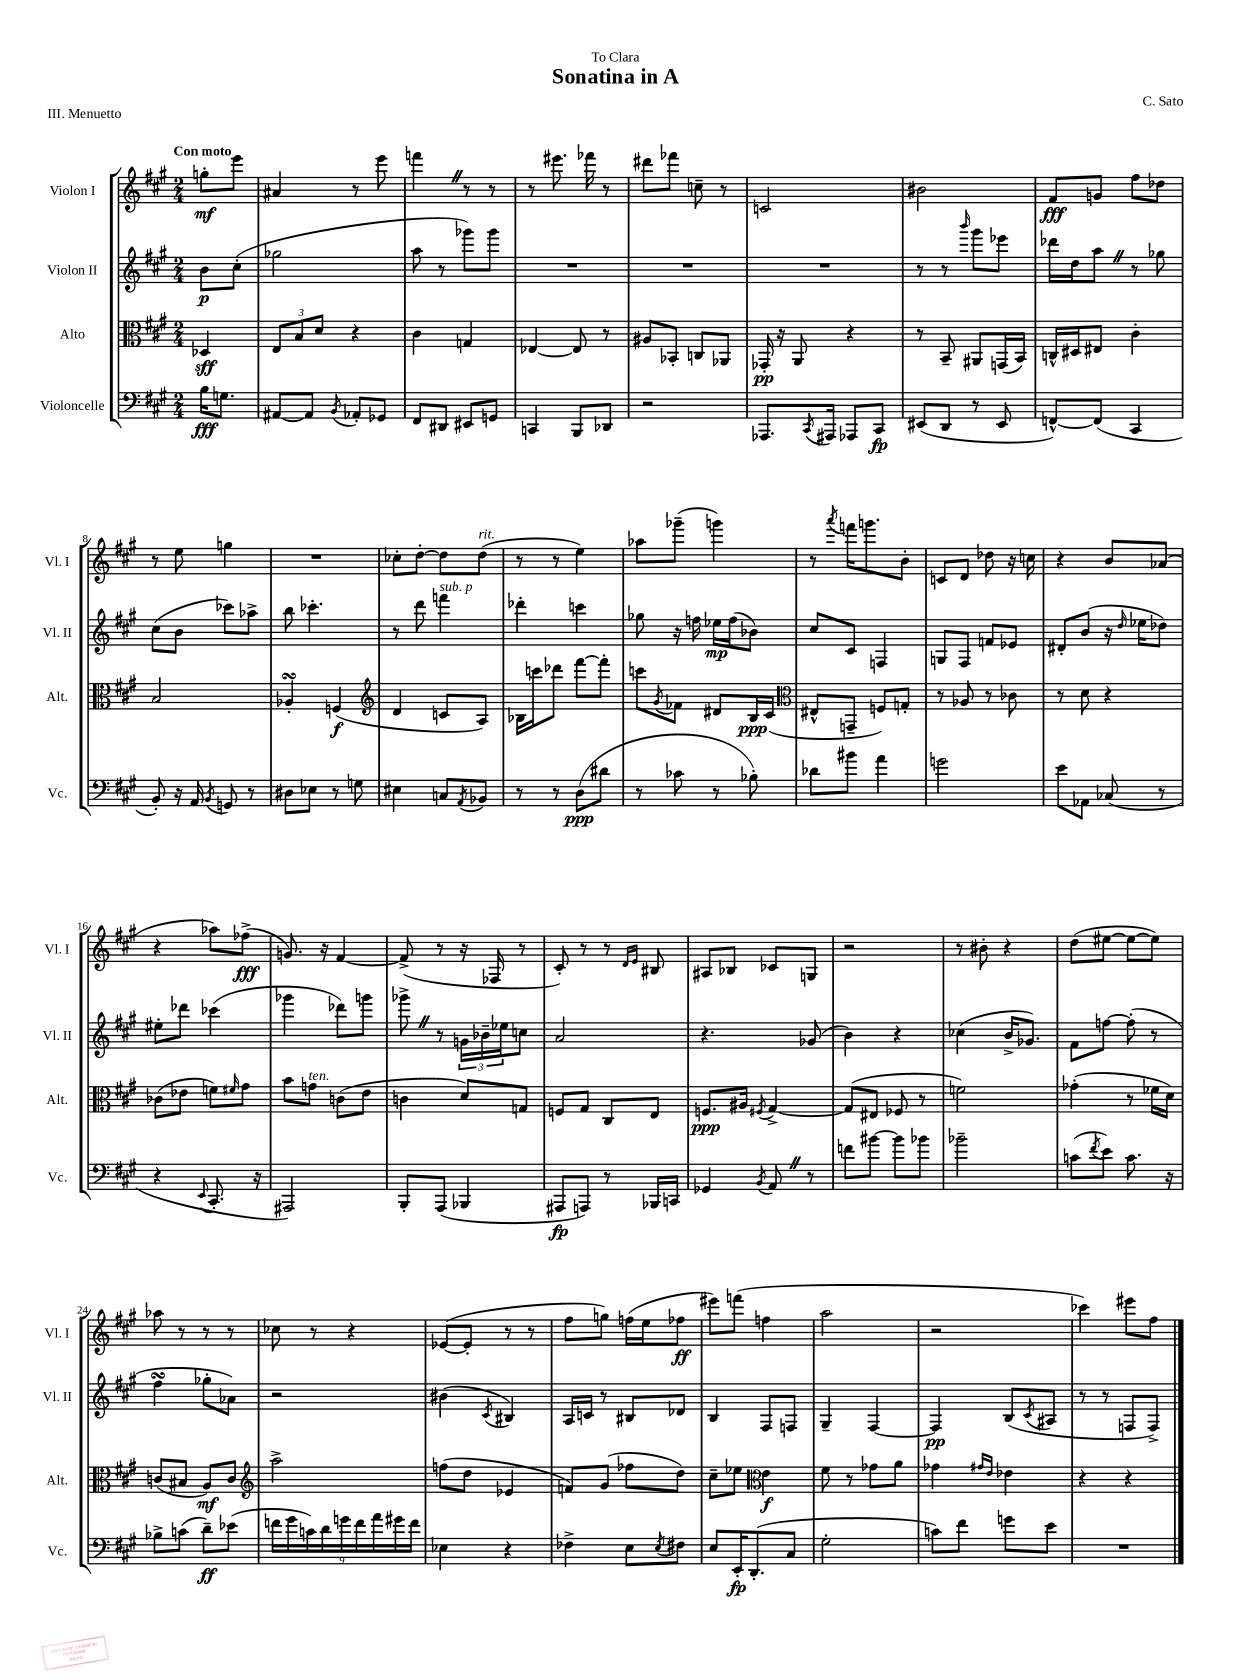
\header { title = "Sonatina in A" composer = "C. Sato" dedication = "To Clara" piece = "III. Menuetto" }
<<
\new StaffGroup <<
\new Staff = "s0" \with { instrumentName = "Violon I" shortInstrumentName = "Vl. I" } {
    \clef treble \key a \major \numericTimeSignature \time 2/4 \partial 4 \tempo "Con moto"
    g''8-.\mf e'''8 |
    ais'4 r8 e'''8 |
    f'''4 \once \override BreathingSign.text = \markup { \musicglyph "scripts.caesura.straight" } \breathe r8 r8 |
    r8 eis'''8. fes'''16 r8 |
    dis'''8 fes'''8 c''8-- r8 |
    c'2 |
    bis'2 |
    fis'8\fff g'8 fis''8 des''8 |
    r8 e''8 g''4 |
    R2 |
    ces''8-. d''8~-. d''8 d''8^\markup { \italic "rit." }( |
    r8 r8 e''4) |
    aes''8 ges'''8--( g'''4) |
    r8 \acciaccatura { a'''8 } f'''16 g'''8. b'8-. |
    c'8 d'8 des''8 r16 c''16 |
    r4 b'8 aes'8( |
    r4 aes''8) fes''8->\fff( |
    g'8.) r16 fis'4~ |
    fis'8->( r8 r16 fes16 r8 |
    cis'8-.) r8 r8 \grace { d'16 e'16 } bis8 |
    ais8 bes8 ces'8 g8 |
    r2 |
    r8 bis'8-. r4 |
    d''8( eis''8~ eis''8~ eis''8) |
    aes''8 r8 r8 r8 |
    ces''8 r8 r4 |
    ees'8~( ees'8-. r8 r8 |
    fis''8 g''8) f''16( e''16 fes''8\ff |
    eis'''8) f'''8( f''4 |
    a''2 |
    r2 |
    ces'''4) eis'''8 fis''8 \bar "|." |
}
\new Staff = "s1" \with { instrumentName = "Violon II" shortInstrumentName = "Vl. II" } {
    \clef treble \key a \major \numericTimeSignature \time 2/4 \partial 4
    b'8\p cis''8-.( |
    ges''2 |
    a''8 r8 ges'''8) ges'''8 |
    R2 |
    R2 |
    R2 |
    r8 r8 \grace { b'''16 } gis'''8 ees'''8 |
    des'''16 d''16 a''8 \once \override BreathingSign.text = \markup { \musicglyph "scripts.caesura.straight" } \breathe r8 ges''8 |
    cis''8( b'8 ces'''8) aes''8-> |
    b''8 ces'''4.-. |
    r8 d'''8 f'''4^\markup { \italic "sub. p" } |
    des'''4-. c'''4 |
    ges''8 r16 f''16 ees''16\mp f''16( bes'8) |
    cis''8 cis'8 f4 |
    g8 fis8 f'8 ees'8 |
    dis'8-. b'8( r16 \grace { d''16 } ees''16 des''8) |
    eis''8-. des'''8 ces'''4( |
    ges'''4 des'''8) g'''8 |
    ges'''8-> \once \override BreathingSign.text = \markup { \musicglyph "scripts.caesura.straight" } \breathe r8 \tuplet 3/2 { g'16 bes'16-- ees''16 } c''8 |
    a'2 |
    r4. ges'8( |
    b'4) r4 |
    ces''4( b'16-> ges'8.) |
    fis'8 f''8~ f''8-.( r8 |
    fis''4\turn ges''8-. aes'8) |
    r2 |
    bis'4( \acciaccatura { cis'8 } bis4) |
    a16 c'16 r8 bis8 des'8 |
    b4 fis8 f8 |
    gis4-- fis4~ |
    fis4\pp b8( \acciaccatura { cis'8 } ais8 |
    r8 r8 f8 f8->) \bar "|." |
}
\new Staff = "s2" \with { instrumentName = "Alto" shortInstrumentName = "Alt." } {
    \clef alto \key a \major \numericTimeSignature \time 2/4 \partial 4
    des4\sff |
    \tuplet 3/2 { e8 b8 d'8 } r4 |
    cis'4 g4 |
    ees4~ ees8 r8 |
    ais8 bes,8-. c8 aes,8 |
    ges,16-.\pp r16 a,8 r4 |
    r8 b,8-- ais,8 g,16( b,16) |
    c16-^ dis16 eis8 cis'4-. |
    b2 |
    aes4-.\turn f4\f( |
    \clef treble d'4 c'8 a8) |
    bes16 c'''16 des'''8 fis'''8~ fis'''8-. |
    c'''8 \acciaccatura { gis'8 } fes'8 dis'8 b16\ppp cis'16( |
    \clef alto eis8-^ g,8-- f8) g8-. |
    r8 aes8 r8 ces'8 |
    r8 d'8 r4 |
    ces'8( ees'8 f'8) \grace { fis'16 } gis'8 |
    b'8 g'8^\markup { \italic "ten." } c'8( e'8 |
    c'4 d'8) g8 |
    f8 gis8 cis8 e8 |
    f8.\ppp ais16 \acciaccatura { fis8 } gis4~-> |
    gis8( eis8 fes8 r8 |
    f'2) |
    ges'4-.( r8 fes'16 d'16) |
    c'8( bis8 a8\mf) c'8 |
    \clef treble a''2-> |
    f''8( d''8 ees'4 |
    f'8) gis'8( fes''8 d''8) |
    cis''8-- ees''8 \clef alto e'4\f |
    fis'8 r8 ges'8 a'8 |
    ges'4 \grace { gis'16 e'16 } ees'4 |
    r4 r4 \bar "|." |
}
\new Staff = "s3" \with { instrumentName = "Violoncelle" shortInstrumentName = "Vc." } {
    \clef bass \key a \major \numericTimeSignature \time 2/4 \partial 4
    b16\fff g8. |
    ais,8~ ais,8 \acciaccatura { b,8 } aes,8-. ges,8 |
    fis,8 dis,8 eis,8 g,8 |
    c,4 b,,8 des,8 |
    r2 |
    aes,,8. \acciaccatura { cis,8 } ais,,16 aes,,8 cis,8\fp |
    eis,8( d,8 r8 eis,8 |
    f,8~-^) f,8( cis,4 |
    b,8-.) r16 a,16 \acciaccatura { b,8 } g,8 r8 |
    dis8 ees8 r8 g8 |
    eis4 c8 \acciaccatura { a,8 } bes,8 |
    r8 r8 d8\ppp( dis'8 |
    r8 ces'8 r8 bes8-.) |
    des'8 bis'8 a'4 |
    g'2 |
    e'8 aes,8 ces8( r8 |
    r4 \appoggiatura { e,8 } cis,8.-. r16 |
    ais,,2) |
    b,,8-. a,,8( bes,,4 |
    ais,,8\fp a,,8) r8 bes,,16 c,16 |
    ges,4 \acciaccatura { b,8 } a,8 \once \override BreathingSign.text = \markup { \musicglyph "scripts.caesura.straight" } \breathe r8 |
    f'8 bis'8~ bis'8 bes'8 |
    bes'2-- |
    c'8( \acciaccatura { fis'8 } e'8) c'8. r16 |
    bes8-> c'8( d'8--\ff) ees'8( |
    \tuplet 9/8 { f'16 gis'16 c'16) d'16 g'16 f'16 a'16 gis'16 f'16 } |
    ees4 r4 |
    fes4-> e8 \acciaccatura { e8 } fis8 |
    e8 e,16-.\fp d,8.-.( cis8 |
    gis2-. |
    c'8) fis'8 g'8 e'8 |
    R2 \bar "|." |
}
>>
>>
